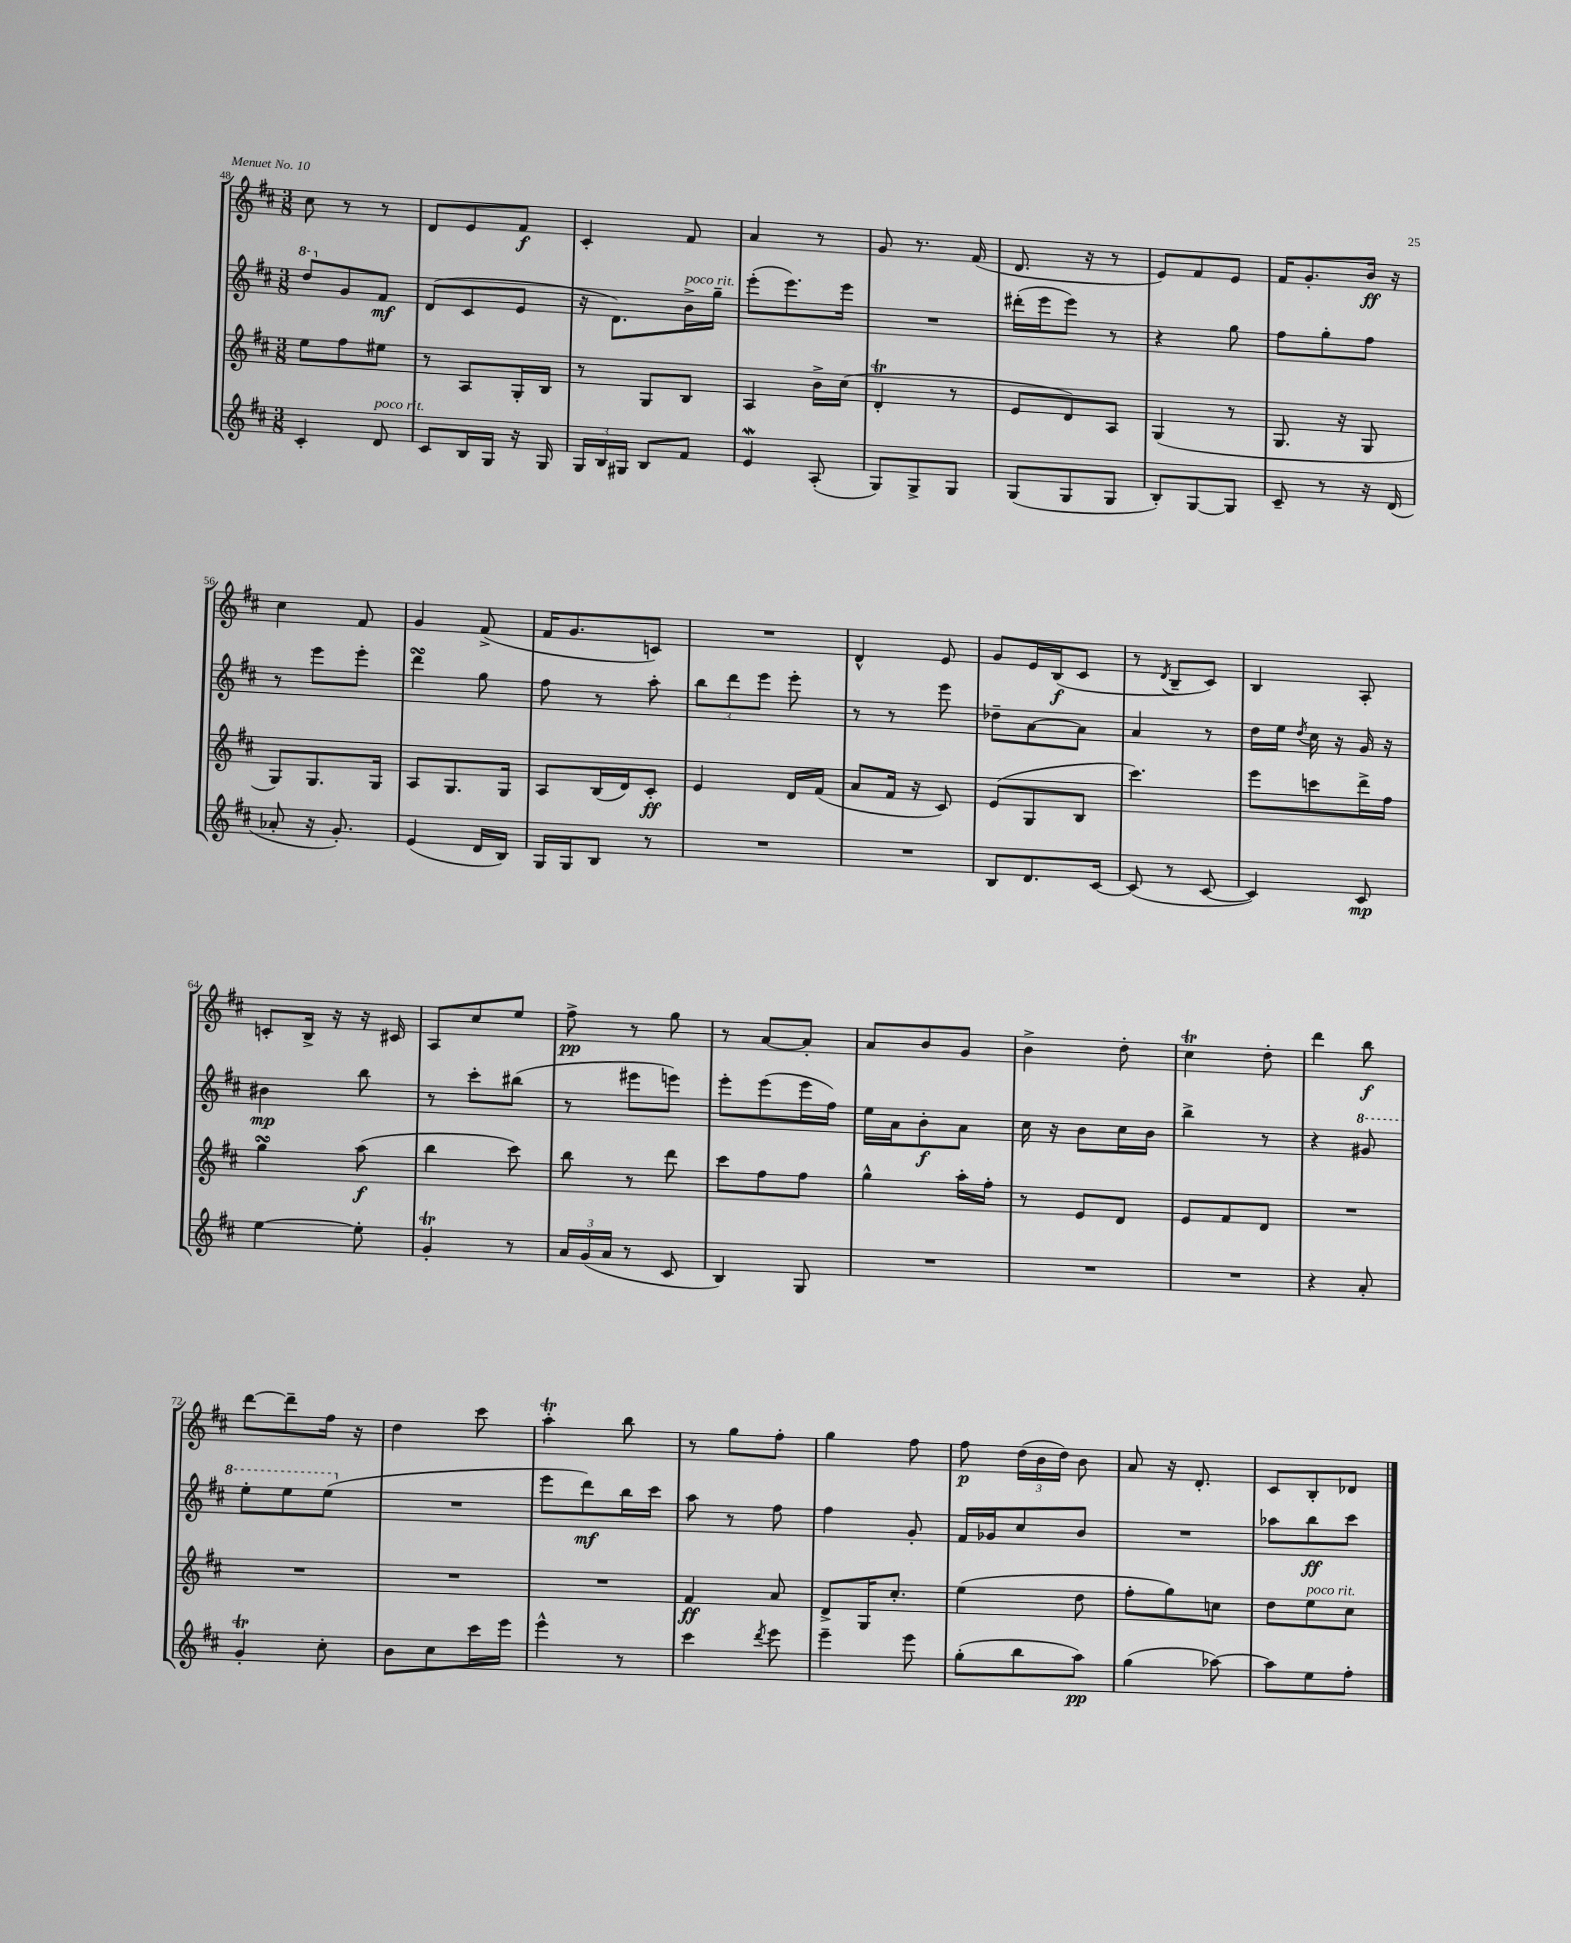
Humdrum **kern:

**kern	**kern	**kern	**kern
*staff4	*staff3	*staff2	*staff1
*clefG2	*clefG2	*clefG2	*clefG2
*k[f#c#]	*k[f#c#]	*k[f#c#]	*k[f#c#]
*M3/8	*M3/8	*M3/8	*M3/8
4c#'	8ee	8ddd	8cc#
.	8ff#	8g	8r
8d	8ee#	8f#	8r
=	=	=	=
8c#	8r	(8d	8d
16B	8A	8c#	8e
16G	.	.	.
16r	16G'	8e	8f#
16G	16B	.	.
=	=	=	=
24G	8r	16r	4c#'
24B	.	.	.
.	.	8.d)	.
24G#	.	.	.
8B	8G	.	.
8f#	8B	16b^	8f#
.	.	16gg~	.
=	=	=	=
4e	4A	(8eee'	4a
.	.	8.eee)	.
(8A'	16b^	.	8r
.	(16cc#	16eee	.
=	=	=	=
8G)	4d'	4.r	8g
8G^	.	.	8.r
8G	8r	.	.
.	.	.	(16f#
=	=	=	=
(8G	8e	(16ddd#'	8.d
.	.	16eee	.
8G	8d)	8eee)	.
.	.	.	16r
8G	8A	8r	8r
=	=	=	=
8B')	(4G	4r	8e)
[8G	.	.	8f#
8G]	8r	8gg	8e
=	=	=	=
8c#~	8.G	8ff#	16f#
.	.	.	8.g'
8r	.	8gg'	.
.	16r	.	.
16r	8G	8ff#	16b
(16d	.	.	16r
=	=	=	=
8a-'	8G)	8r	4cc#
16r	8.G	8eee	.
8.g')	.	.	.
.	.	8eee'	8f#
.	16G	.	.
=	=	=	=
(4e	8A	4ddd	4g
.	8.G	.	.
16d	.	8gg	(8f#^
16B)	16G	.	.
=	=	=	=
16G	8A	8ff#	16f#
16G	.	.	8.g
8B	(16B	8r	.
.	16d)	.	.
8r	8c#'	8aa'	8c)
=	=	=	=
4.r	4e	12bb	4.r
.	.	12ddd	.
.	.	12eee	.
.	16d	8eee'	.
.	(16f#	.	.
=	=	=	=
4.r	8a	8r	4d^^
.	16f#	8r	.
.	16r	.	.
.	8c#)	8eee	8e
=	=	=	=
8B	(8e	8dd-~	8g
8.d	8G	[8a	16e
.	.	.	(16B
.	8B	8a]	8c#
[16c#	.	.	.
=	=	=	=
(8c#]	4.ccc#)	4a	8r
.	.	.	8qd
8r	.	.	8B~
[8c#	.	8r	8c#)
=	=	=	=
4c#])	8eee	16dd	4B
.	.	16ee	.
.	.	8qdd	.
.	8ccc	16cc#	.
.	.	16r	.
8c#	16ddd^	16g	8A'
.	16ff#	16r	.
=	=	=	=
[4ee	4gg	4b#	8c'
.	.	.	16B^
.	.	.	16r
8ee']	(8aa	8bb	16r
.	.	.	16c#
=	=	=	=
4g'	4bb	8r	8A
.	.	8ccc#'	8cc#
8r	8ccc#)	(8bb#	8ee
=	=	=	=
24a	8bb	8r	8ff#^
(24g	.	.	.
24a	.	.	.
8r	8r	8eee#	8r
8c#	8ddd	8eee)	8gg
=	=	=	=
4B)	8ccc#	8eee'	8r
.	8ff#	(8eee	[8a
8G	8ff#	16eee	8a']
.	.	16ff#)	.
=	=	=	=
4.r	4gg^^	16ee	8a
.	.	16a	.
.	.	8b'	8b
.	16aa'	8a	8g
.	16ff#'	.	.
=	=	=	=
4.r	8r	16cc#	4b^
.	.	16r	.
.	8e	8b	.
.	8d	16cc#	8dd'
.	.	16b	.
=	=	=	=
4.r	8e	4bb^	4cc#
.	8f#	.	.
.	8d	8r	8dd'
=	=	=	=
4r	4.r	4r	4ddd
8a'	.	8gg#	8bb
=	=	=	=
4g'	4.r	8eee'	[8ddd
.	.	8eee	8ddd~]
8cc#'	.	(8eee	16ff#
.	.	.	16r
=	=	=	=
8b	4.r	4.r	4dd
8cc#	.	.	.
16ccc#	.	.	8ccc#
16eee	.	.	.
=	=	=	=
4eee^^	4.r	8eee	4aa'
.	.	8ddd)	.
8r	.	16bb	8bb
.	.	16ccc#	.
=	=	=	=
4ccc#	4f#	8aa	8r
.	.	8r	8gg
8qddd	.	.	.
8eee	8a	8ff#	8ff#'
=	=	=	=
4eee~	8d^	4ff#	4gg
.	16G	.	.
.	8.cc#'	.	.
8eee	.	8g'	8ff#
=	=	=	=
(8gg'	(4ee	16f#	8ff#
.	.	16g-	.
8bb	.	8cc#	(24dd
.	.	.	24b
.	.	.	24dd)
8aa)	8dd	8b	8b
=	=	=	=
(4gg	8ff#'	4.r	8a
.	8gg)	.	16r
.	.	.	8.d'
[8aa-)	8cc	.	.
=	=	=	=
8aa-]	8dd	8aa-	8c#
8ee	8ee	8bb	8B'
8ff#'	8cc#	8ccc#	8d-
==	==	==	==
*-	*-	*-	*-
